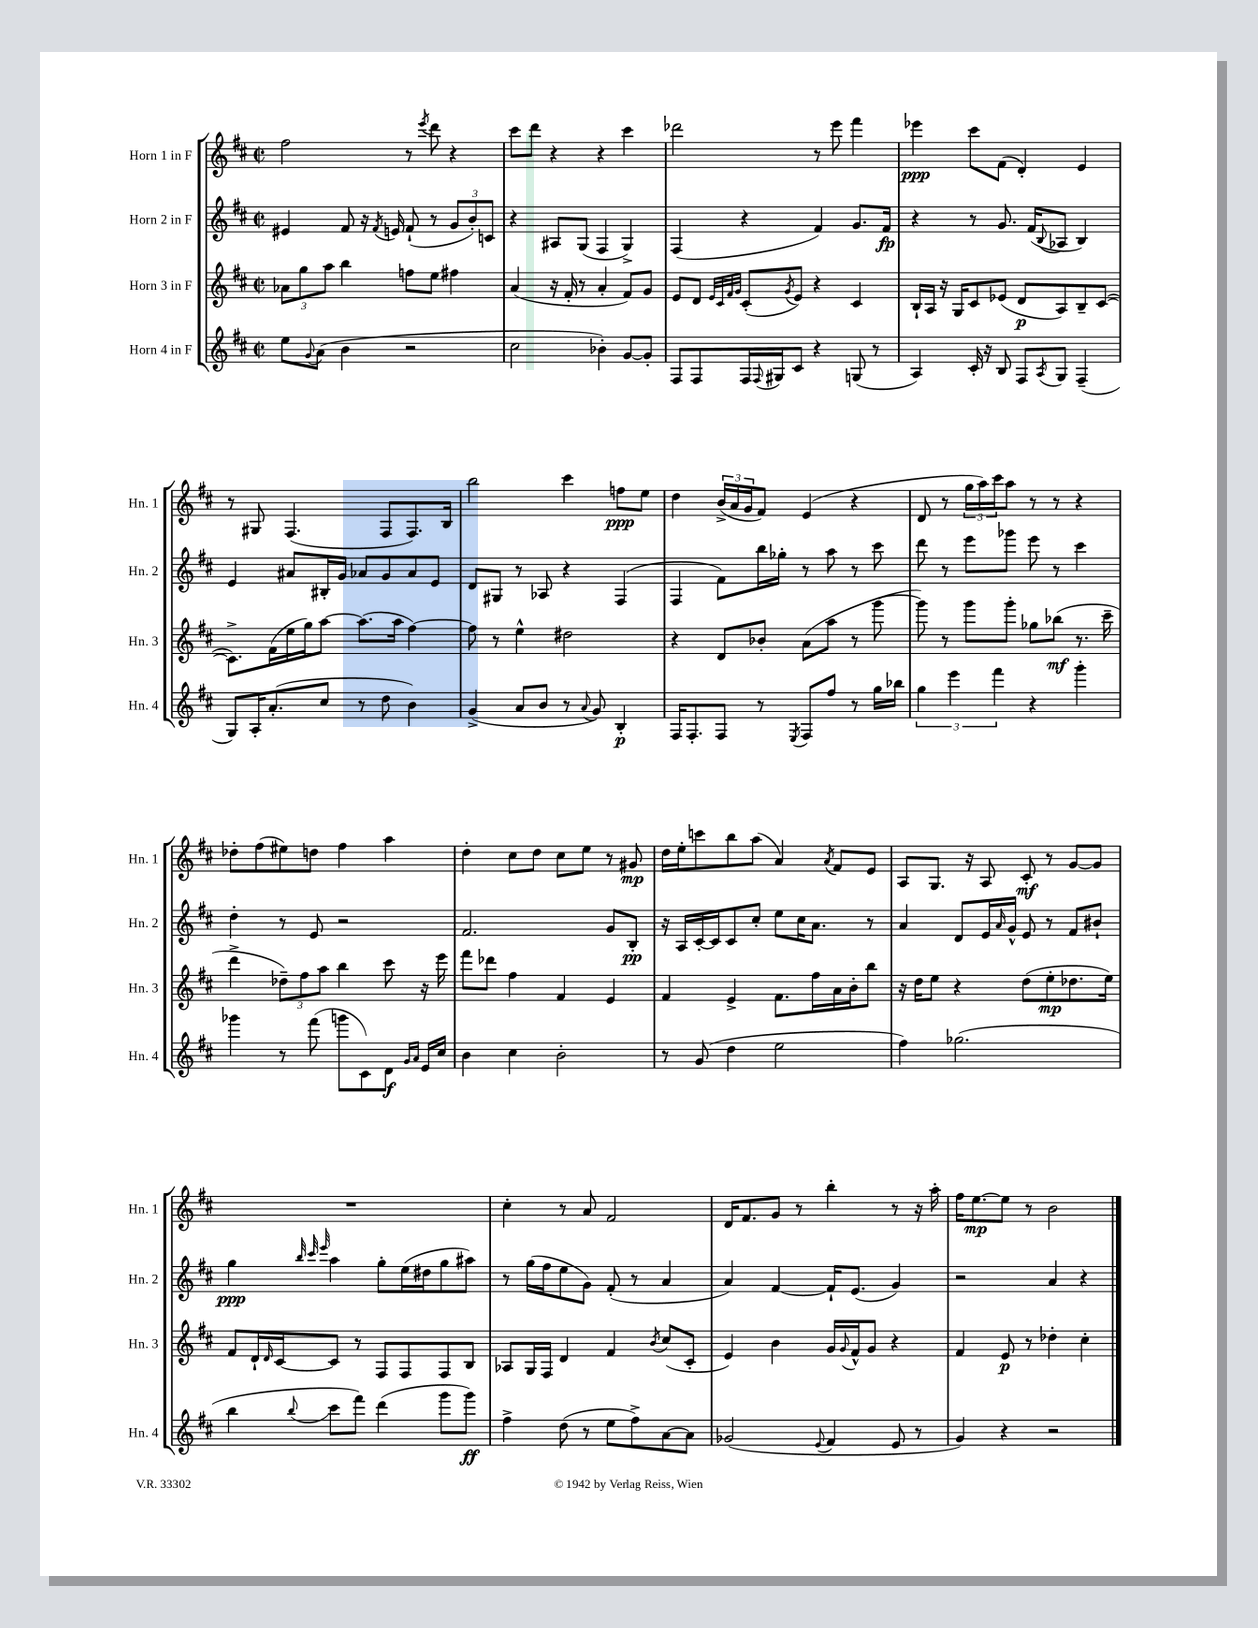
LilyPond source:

<<
\new StaffGroup <<
\new Staff = "s0" \with { instrumentName = "Horn 1 in F" shortInstrumentName = "Hn. 1" } {
    \clef treble \key d \major \defaultTimeSignature \time 2/2
    fis''2 r8 \acciaccatura { e'''8 } d'''8 r4 |
    cis'''8 d'''8 r4 r4 cis'''4 |
    des'''2 r8 e'''8 fis'''4 |
    ees'''4\ppp cis'''8 fis'8( d'4-.) e'4 |
    r8 gis8 fis4.( fis8 fis8.) b16 |
    b''2 cis'''4 f''8\ppp e''8 |
    d''4 \tuplet 3/2 { b'16->( a'16 g'16 } fis'8) e'4( r4 |
    d'8 r8 \tuplet 3/2 { g''16 a''16) cis'''16 } a''8 r8 r8 r4 |
    des''8-. fis''8( eis''8) d''8 fis''4 a''4 |
    d''4-. cis''8 d''8 cis''8 e''8 r8 gis'8\mp |
    d''16 e''16-. c'''8 b''8 a''8( a'4) \acciaccatura { a'8 } fis'8 e'8 |
    a8 g8. r16 a8 cis'8-.\mf r8 g'8~ g'8 |
    R1 |
    cis''4-. r8 a'8 fis'2 |
    d'16 fis'8. g'8 r8 b''4-. r8 r16 a''16-. |
    fis''16 e''8.~\mp e''8 r8 b'2 \bar "|." |
}
\new Staff = "s1" \with { instrumentName = "Horn 2 in F" shortInstrumentName = "Hn. 2" } {
    \clef treble \key d \major \defaultTimeSignature \time 2/2
    eis'4 fis'8 r16 \acciaccatura { fis'8 } e'16 fis'8-!( r8 \tuplet 3/2 { g'8 b'8-.) c'8 } |
    r4 ais8 g8( fis4 g4->) |
    fis4( r4 fis'4) g'8. fis'16\fp |
    r4 r8 g'8. fis'16( \appoggiatura { b8 } aes8 b4) |
    e'4 ais'8 bis16-. g'16 aes'8 g'8 aes'8 e'8 |
    d'8 gis8 r8 aes8 r4 fis4( |
    fis4 fis'8) b''16 ges''16-. r8 a''8 r8 cis'''8 |
    d'''8 r8 e'''8 ges'''8 e'''8 r8 cis'''4 |
    d''4-. r8 e'8 r2 |
    fis'2. g'8 b8-.\pp |
    r16 a16 cis'16~-. cis'16 cis'8 cis''8-. e''8 cis''16 a'8. r8 |
    a'4 d'8 e'16 \grace { a'16 } g'16-^ e'8 r8 fis'8 bis'8-! |
    g''4\ppp \grace { b''32 cis'''32 e'''32 } a''4 g''8-. e''16( dis''16 g''8 ais''8) |
    r8 g''16( fis''16 e''8 g'8) fis'8-.( r8 a'4 |
    a'4) fis'4~ fis'16-! e'8.( g'4) |
    r2 a'4 r4 \bar "|." |
}
\new Staff = "s2" \with { instrumentName = "Horn 3 in F" shortInstrumentName = "Hn. 3" } {
    \clef treble \key d \major \defaultTimeSignature \time 2/2
    \tuplet 3/2 { aes'8 g''8 a''8 } b''4 f''8 e''8 fis''4 |
    a'4( r16 fis'16-. r8 a'4-. fis'8) g'8 |
    e'8 d'8 \grace { e'32 cis'32 fis'32 g'32 } cis'8-.( \acciaccatura { g'8 } e'8) r4 cis'4 |
    b16-! a16 r16 g16 cis'8 ees'8( d'8\p a8) b8-- cis'8~( |
    cis'8.->) fis'16( e''16 g''16) a''8~ a''8.( a''16 fis''4~) |
    fis''8 r8 e''4-^ dis''2 |
    r4 d'8 bes'8-. a'8( a''8 r8 g'''8~ |
    g'''8) r8 g'''8 g'''8-. ges''8 bes''8\mf( r8. cis'''16-- |
    d'''4-> \tuplet 3/2 { des''8--) fis''8 a''8 } b''4 cis'''8 r16 e'''16 |
    fis'''8 des'''8 fis''4 fis'4 e'4 |
    fis'4 e'4-> fis'8. fis''16 a'16 b'16-. b''8 |
    r16 d''16 e''8 r4 d''8( e''8-.\mp des''8. e''16) |
    fis'8 d'16-! \grace { d'16 } cis'16~ cis'8 r8 fis8 fis8 fis8 b8 |
    aes8 g16 fis16 d'4 fis'4 \acciaccatura { b'8 } cis''8( cis'8-. |
    e'4) b'4 g'16 \appoggiatura { g'8 } fis'16-^ g'8 r4 |
    fis'4 e'8\p r8 des''4-. cis''4-. \bar "|." |
}
\new Staff = "s3" \with { instrumentName = "Horn 4 in F" shortInstrumentName = "Hn. 4" } {
    \clef treble \key d \major \defaultTimeSignature \time 2/2
    e''8 \appoggiatura { g'8 } a'8( b'4 r2 |
    cis''2 bes'4-.) g'8~ g'8-. |
    fis8 fis8 fis16 \appoggiatura { fis8 } gis16 cis'8 r4 g8( r8 |
    a4) cis'16-. r16 b8 fis8 \acciaccatura { a8 } g8 fis4--( |
    g8) a16-. a'8.-.( cis''8 r8 d''8 b'4) |
    g'4->( a'8 b'8 r8 \appoggiatura { a'8 } g'8) b4-.\p |
    fis16 fis8.-. fis8 r8 \acciaccatura { e8 } fis8 fis''8 r8 g''16 bes''16 |
    \tuplet 3/2 { g''4 e'''4 fis'''4 } r4 g'''4-. |
    ges'''4 r8 fis'''8( g'''8 cis'8) d'8\f \grace { g'16 a'16 } e'16 cis''16 |
    b'4 cis''4 b'2-. |
    r8 g'8( d''4 e''2 |
    fis''4) ges''2.( |
    b''4 \appoggiatura { b''8 } cis'''8 fis'''8) d'''4( g'''8 g'''8\ff) |
    fis''4-> d''8( r8 e''8 fis''8->) a'8~ a'8 |
    ges'2( \appoggiatura { e'8 } fis'4 e'8 r8 |
    g'4) r4 r2 \bar "|." |
}
>>
>>
\layout { \context { \Score \remove "Bar_number_engraver" } }
